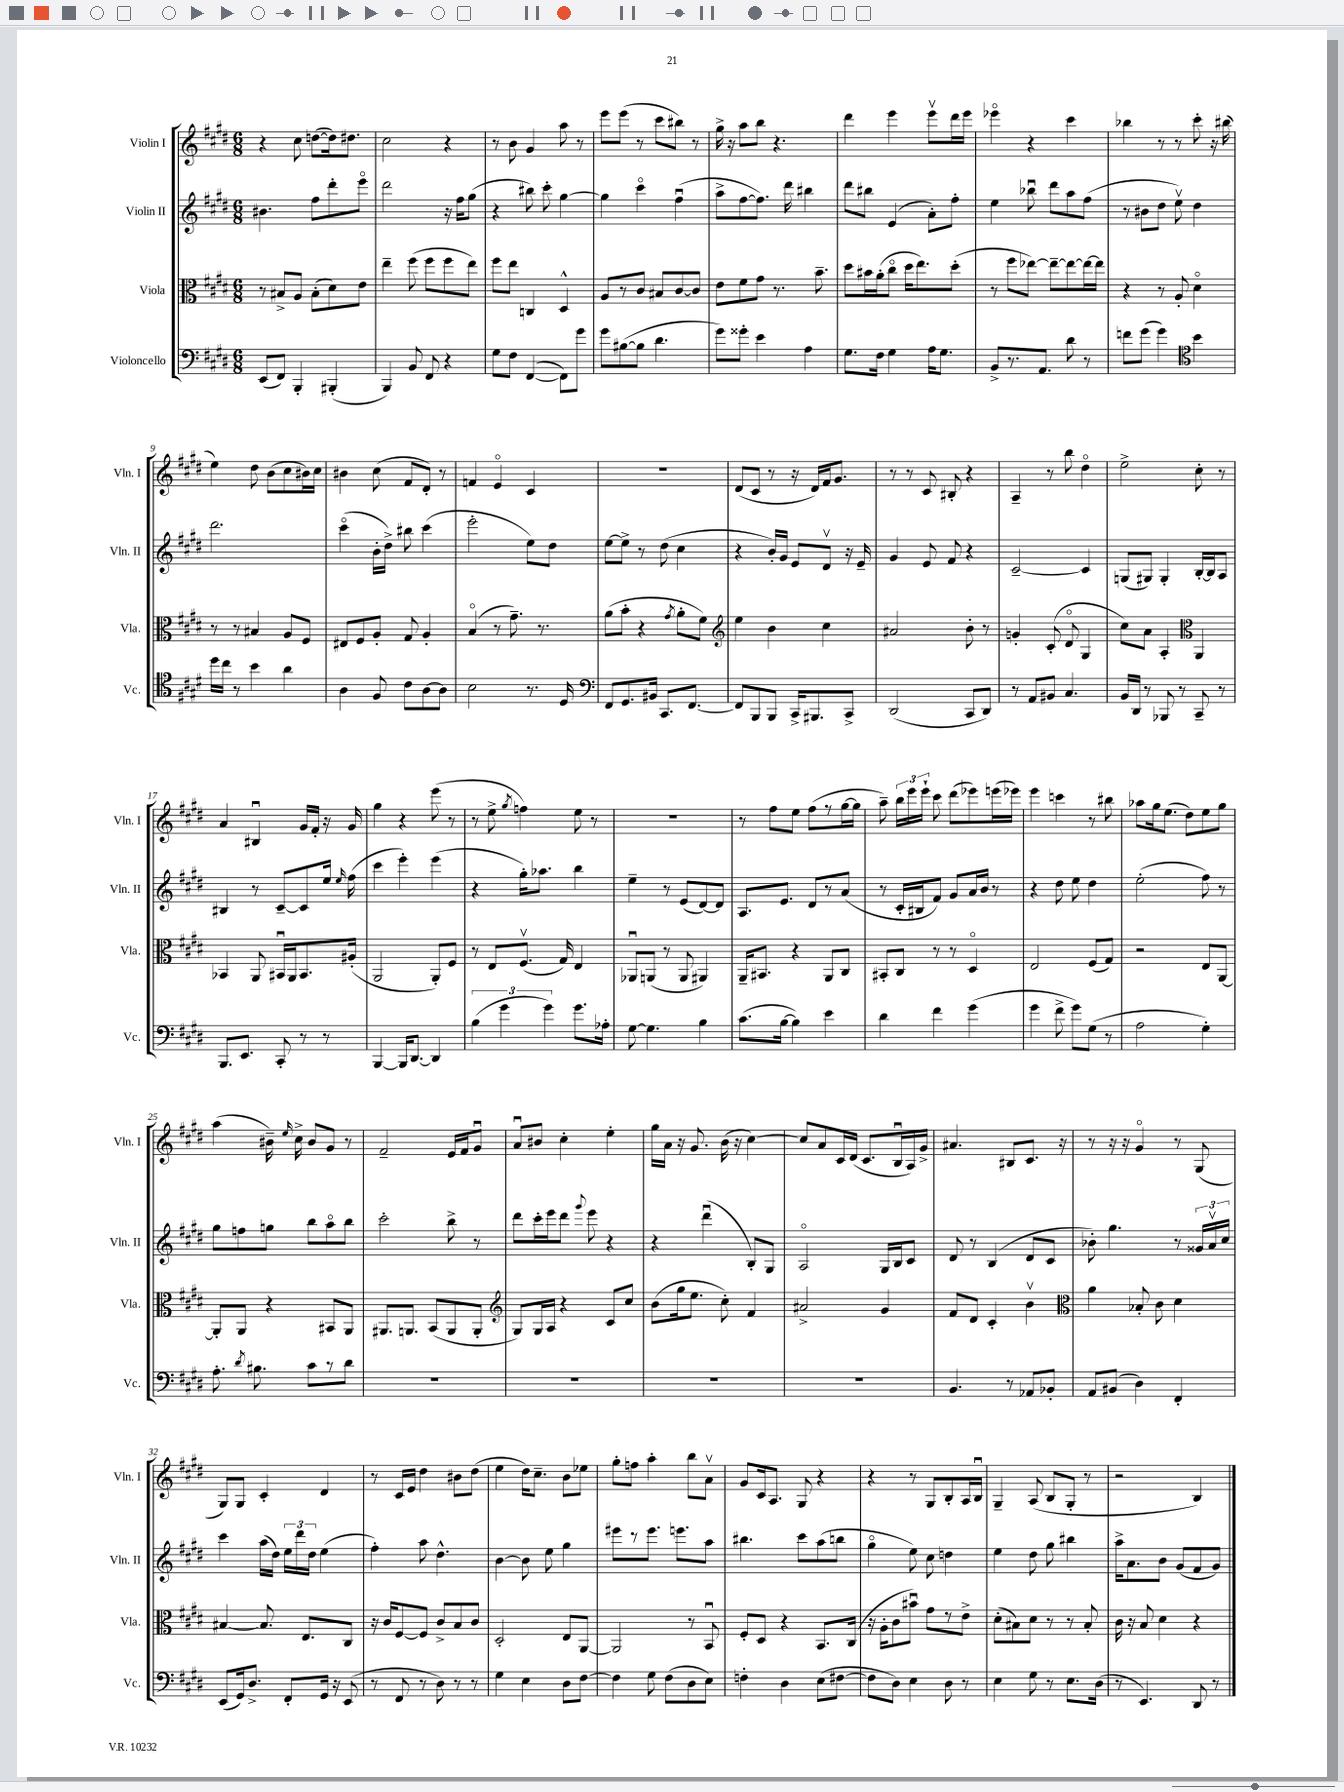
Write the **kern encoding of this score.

**kern	**kern	**kern	**kern
*staff4	*staff3	*staff2	*staff1
*clefF4	*clefC3	*clefG2	*clefG2
*k[f#c#g#d#]	*k[f#c#g#d#]	*k[f#c#g#d#]	*k[f#c#g#d#]
*M6/8	*M6/8	*M6/8	*M6/8
(8EE	8r	4.b#	4r
8FF#)	8B#^	.	.
4BBB'	8A	.	8cc#
.	(8B#'	8ff#	([8dd
(4BBB#'	8d#)	8ddd#'	16dd])
.	.	.	8.dd#
.	8e	8eeeo	.
=	=	=	=
4BBB)	4ee~	2ddd#	2cc#
8BB	(8ff#	.	.
8FF#	8ff#	.	.
4r	8ff#	16r	4r
.	.	16ff#	.
.	8ee)	(8gg#	.
=	=	=	=
8G#	8ff#	4r	8r
8F#	8ee	.	8b
([4FF#	4C	8bb#)	4g#
.	.	8ccc#'	.
8FF#])	4D#^^	[4gg#	8aa
8g#	.	.	8r
=	=	=	=
8g#	8A	4gg#]	8eee
([8B#	8r	.	(8eee
8B#]	8c#	4ccc#o	8r
4.d#	8B#	.	8ccc#
.	[8c#	(4ff#u	8bb#)
.	8c#]	.	8r
=	=	=	=
8g#)	8e	8aa^	16gg#^
.	.	.	16r
8g##'	8f#	[8ff#	8aa
4e	8g#	8.ff#])	8bb
.	8.r	.	4.r
.	.	16ddd#	.
4A	.	4bb#	.
.	8.b~	.	.
=	=	=	=
8.G#	8dd#	8ddd#	4ddd#
.	16b#	8bb#	.
16F#	(16a'	.	.
4G#	8cc#o	(4e	4eee
.	16dd#	.	.
.	8.ee)	.	.
16A	.	8a')	8eeev
8.G#	.	.	.
.	(8dd#'	8ff#'	16ddd#
.	.	.	16eee
=	=	=	=
8BB^	8r	4ee	4eee-o
8.r	8ff#	.	.
.	[8ee-)	8bb-u	4r
8.AA	.	.	.
.	8ee-~_	8ddd#	.
8d#	8ee-_	8aa	4ccc#
8r	16ee-_	(8ff#	.
.	16ee-]	.	.
=	=	=	=
8f	4r	8r	4bb-
(8g#	.	8b#	.
4g#)	8r	8dd#	8r
.	8A'	8eev)	8r
*clefC4	*	*	*
4b	4d#o	4dd#	8ccc#'
.	.	.	16r
.	.	.	(16bb#
=	=	=	=
16dd#	8r	2.ddd#	4ee)
16cc#	.	.	.
8r	8r	.	.
4b	4B#	.	8dd#
.	.	.	(8b
4a	8A	.	8cc#
.	8F#	.	16b#)
.	.	.	16cc#
=	=	=	=
4A	8E#	(4ccc#o	4b#
.	8F#	.	.
8F#	8A'	16b'	(8cc#
.	.	16dd#^)	.
8c#	8G#	8bb#	8f#
[8A	4A'	(4ccc#	8d#')
8A]	.	.	8r
=	=	=	=
2B	(4Bo	2eee'	4f
.	8r	.	4eo
.	8.g#~)	.	.
8.r	.	8ee)	4c#
.	8.r	.	.
.	.	8dd#	.
16D#	.	.	.
=	=	=	=
*clefF4	*	*	*
8FF#	(8a	[8ee	2.r
8.GG#	8b'	8ee^]	.
.	4r	8r	.
16BB#	.	.	.
8.CC#	.	(8dd#	.
.	8qg#	.	.
.	8a'	4cc#	.
[8.FF#	.	.	.
.	8f#)	.	.
=	=	=	=
*	*clefG2	*	*
8FF#]	4ee	4r	(8d#
8BBB	.	.	8c#
8BBB	4b	16b')	8r
.	.	16g#	.
16CC#^	.	8e	16r
8.BBB#	.	.	16d#)
.	4cc#	8d#v	16f#
.	.	.	8.g#
8CC#^	.	16r	.
.	.	16e~	.
=	=	=	=
(2DD#	2a#	4g#	8r
.	.	.	8r
.	.	8e	8c#
.	.	8f#	8B#'
8CC#	8b'	4r	4r
8DD#)	8r	.	.
=	=	=	=
8r	4g'	[2c#~	4A~
8AA	.	.	.
8BB#	(8c#'	.	8r
4.C#	8d#o	.	8bb
.	4G#	4c#]	4dd#o
=	=	=	=
16BB	8cc#)	(8G	2ee^
16DD#	.	.	.
8r	8a	8G#)	.
8BBB-	4A'	4G#'	.
8r	.	.	.
*	*clefC3	*	*
8CC#~	4AA	[16B'	8cc#'
.	.	16B]	.
8r	.	8A	8r
=	=	=	=
8.BBB	4BB-	4B#	4a
8.EE	.	.	.
.	8AA	8r	4B#u
8CC#'	16BB#u	[8c#~	.
.	16AA	.	.
8r	8.BB#	8c#]	16g#
.	.	.	16f#'
8r	.	16ee	16r
.	.	16qqee	.
.	(16A#'	(16ff#	16g#
=	=	=	=
[4BBB	2AA	4ccc#	4gg#
16BBB]	.	4eee')	4r
[8.DD#	.	.	.
4DD#]	8AA')	(4eee	(8eee
.	8F#	.	8r
=	=	=	=
(6B	8r	4r	8r
.	8E	.	8ee^
6g#	.	.	.
.	.	.	8qgg#
.	(8.F#v	16gg#')	4ff)
.	.	8.aa-	.
6g#)	.	.	.
.	16G#)	.	.
8.g#	4E	4bb	8ee
.	.	.	8r
16A-'	.	.	.
=	=	=	=
[8G#	8AA-u	4ee~	2.r
4.G#]	(8AA	.	.
.	8r	8r	.
.	8AA	(8e	.
4B	4AA#)	[8d#)	.
.	.	8d#]	.
=	=	=	=
(8.c#	16AA~	8.A	8r
.	8.BB#	.	.
.	.	.	8ff#
[16B	.	8.e	.
4B])	4r	.	8ee
.	.	8d#	(8ff#
4e	8AA	8r	8r
.	8C#	(8a	[16gg#
.	.	.	16gg#]
=	=	=	=
4d#	8BB#'	8r	8aa~)
.	8C#	16c#'	24bb
.	.	.	24eee
.	.	16B#	.
.	.	.	24eee`
4f#	8r	8f#)	8ccc#
.	8r	8g#	(8ddd#
(4g#	4D#o	16a	8eee-)
.	.	16b	.
.	.	8r	(16eee
.	.	.	16eee-)
=	=	=	=
4g#	2E	4r	4eee
8f#^	.	8dd#	4ccc
8g#)	.	8ee	.
(8G#	(8F#	4dd#	8r
8r	8G#)	.	8bb#
=	=	=	=
2A	2r	(2ee'	8aa-
.	.	.	16gg#
.	.	.	(8.ee
.	.	.	8dd#)
4G#')	8E	8ff#)	8ee
.	[8AA	8r	8gg#
=	=	=	=
8.A'	8AA']	8gg#	(4aa
.	8AA	8ff	.
8qd#	.	.	.
8.B#	.	.	.
.	4r	8gg	16b#~)
.	.	.	16qqee
.	.	.	16cc#^
8c#	.	8bb	8b#
8r	8BB#	8aao	8g#
8d#	8AA	8bb	8r
=	=	=	=
2.r	8.AA#	2ccc#'	2f#~
.	8.AA	.	.
.	(8BB	.	.
.	8AA	8bb^	16e
.	.	.	16f#
.	8AA'	8r	8g#u
=	=	=	=
*	*clefG2	*	*
2.r	8G#)	8ddd#	8au
.	16G#	16ccc#'	8b#
.	16A	16eee	.
.	4r	8ddd#	4cc#'
.	.	8qqggg#	.
.	.	8eee	.
.	8c#	4r	4ee'
.	8cc#	.	.
=	=	=	=
2.r	(8b	4r	16gg#
.	.	.	16a
.	16gg#	.	16r
.	8.ee	.	8.g#
.	.	(4ddd#u	.
.	8cc#')	.	(16b
.	.	.	16r
.	4f#	8B')	[4cc#)
.	.	8G#	.
=	=	=	=
2.r	2a#^	2Ao	8cc#]
.	.	.	8a
.	.	.	16c#
.	.	.	(16d#
.	.	.	8.c#
.	4g#	16G#	.
.	.	16B	16Bu
.	.	8c#	16A)
.	.	.	16g#^
=	=	=	=
4.BB	8f#	8d#	4.a#
.	8d#	8r	.
.	4c#'	(4B	.
8r	.	.	8B#
8AA-	4bv	8d#	8.c#
8BB-'	.	8c#	.
.	.	.	16r
=	=	=	=
*	*clefC3	*	*
8AA	4a	8b-')	8r
(8BB#	.	4.gg#	16r
.	.	.	16r
4D#)	8B-'	.	4g#o
.	8c#	.	.
4FF#'	4d#	8r	8r
.	.	24g##	(8G#
.	.	24av	.
.	.	24cc#	.
=	=	=	=
(8EE	[4B#	4ccc#	8G#)
16GG#)	.	.	8G#
8.D#^	.	.	.
.	8.B#]	(16aa	4c#'
.	.	16dd#)	.
8FF#'	.	24ee	.
.	.	24ddd#	.
.	8.E	.	.
.	.	24dd#	.
16GG#	.	(4ee	4d#
16r	.	.	.
(8EE	8C#	.	.
=	=	=	=
8r	16r	4ff#')	8r
.	16c#	.	.
8FF#	[8F#	.	16c#
.	.	.	16e
8r	8F#]	8aa	4dd#
8D#)	8c#^	4.dd#^^	.
8r	8B	.	8b#
8r	8c#	.	(8dd#
=	=	=	=
4G#	2D#'	[4b	4ee
4E	.	8b]	16dd#)
.	.	.	8.cc#~
.	.	8ee	.
8D#	8E	4gg#	8b
[8F#	[8AA	.	8ee-
=	=	=	=
4F#]	2AA]	8eee#	8gg#'
.	.	8r	8ff
8G#	.	8.eee#	4aa'
(8F#	.	.	.
.	.	8.eee	.
8D#	8r	.	8bb
8E)	8BBu	8aa	8av
=	=	=	=
4F'	8F#'	4.bb#	8g#
.	8D#	.	16c#
.	.	.	8.A
4D#	4r	.	.
.	.	8ccc#	8G#
(8E	8.BB	(8aa	4r
[8F#	.	8bb	.
.	(16C#	.	.
=	=	=	=
8F#]	16r	4gg#o	4r
.	16A'	.	.
8D#)	8c#	.	.
4E	8b#u)	8ee)	8r
.	8g#	8cc#	8G#
8D#	8r	4dd	8B'
8r	8e^	.	16A
.	.	.	16Bu
=	=	=	=
4E	(8d#'	4ee	4G#~
.	8B#)	.	.
8G#	8d#	8dd#	(8A
8r	8r	8gg#	8B
8.E	8r	4bb#	8G#'
.	8B#'	.	8r
(16D#	.	.	.
=	=	=	=
8r	16c#	16aa^	2r
.	16r	8.a	.
4.EE)	8B	.	.
.	4d#	8b	.
.	.	(8g#	.
8DD#	4r	8f#	4B)
8r	.	8g#)	.
==	==	==	==
*-	*-	*-	*-
